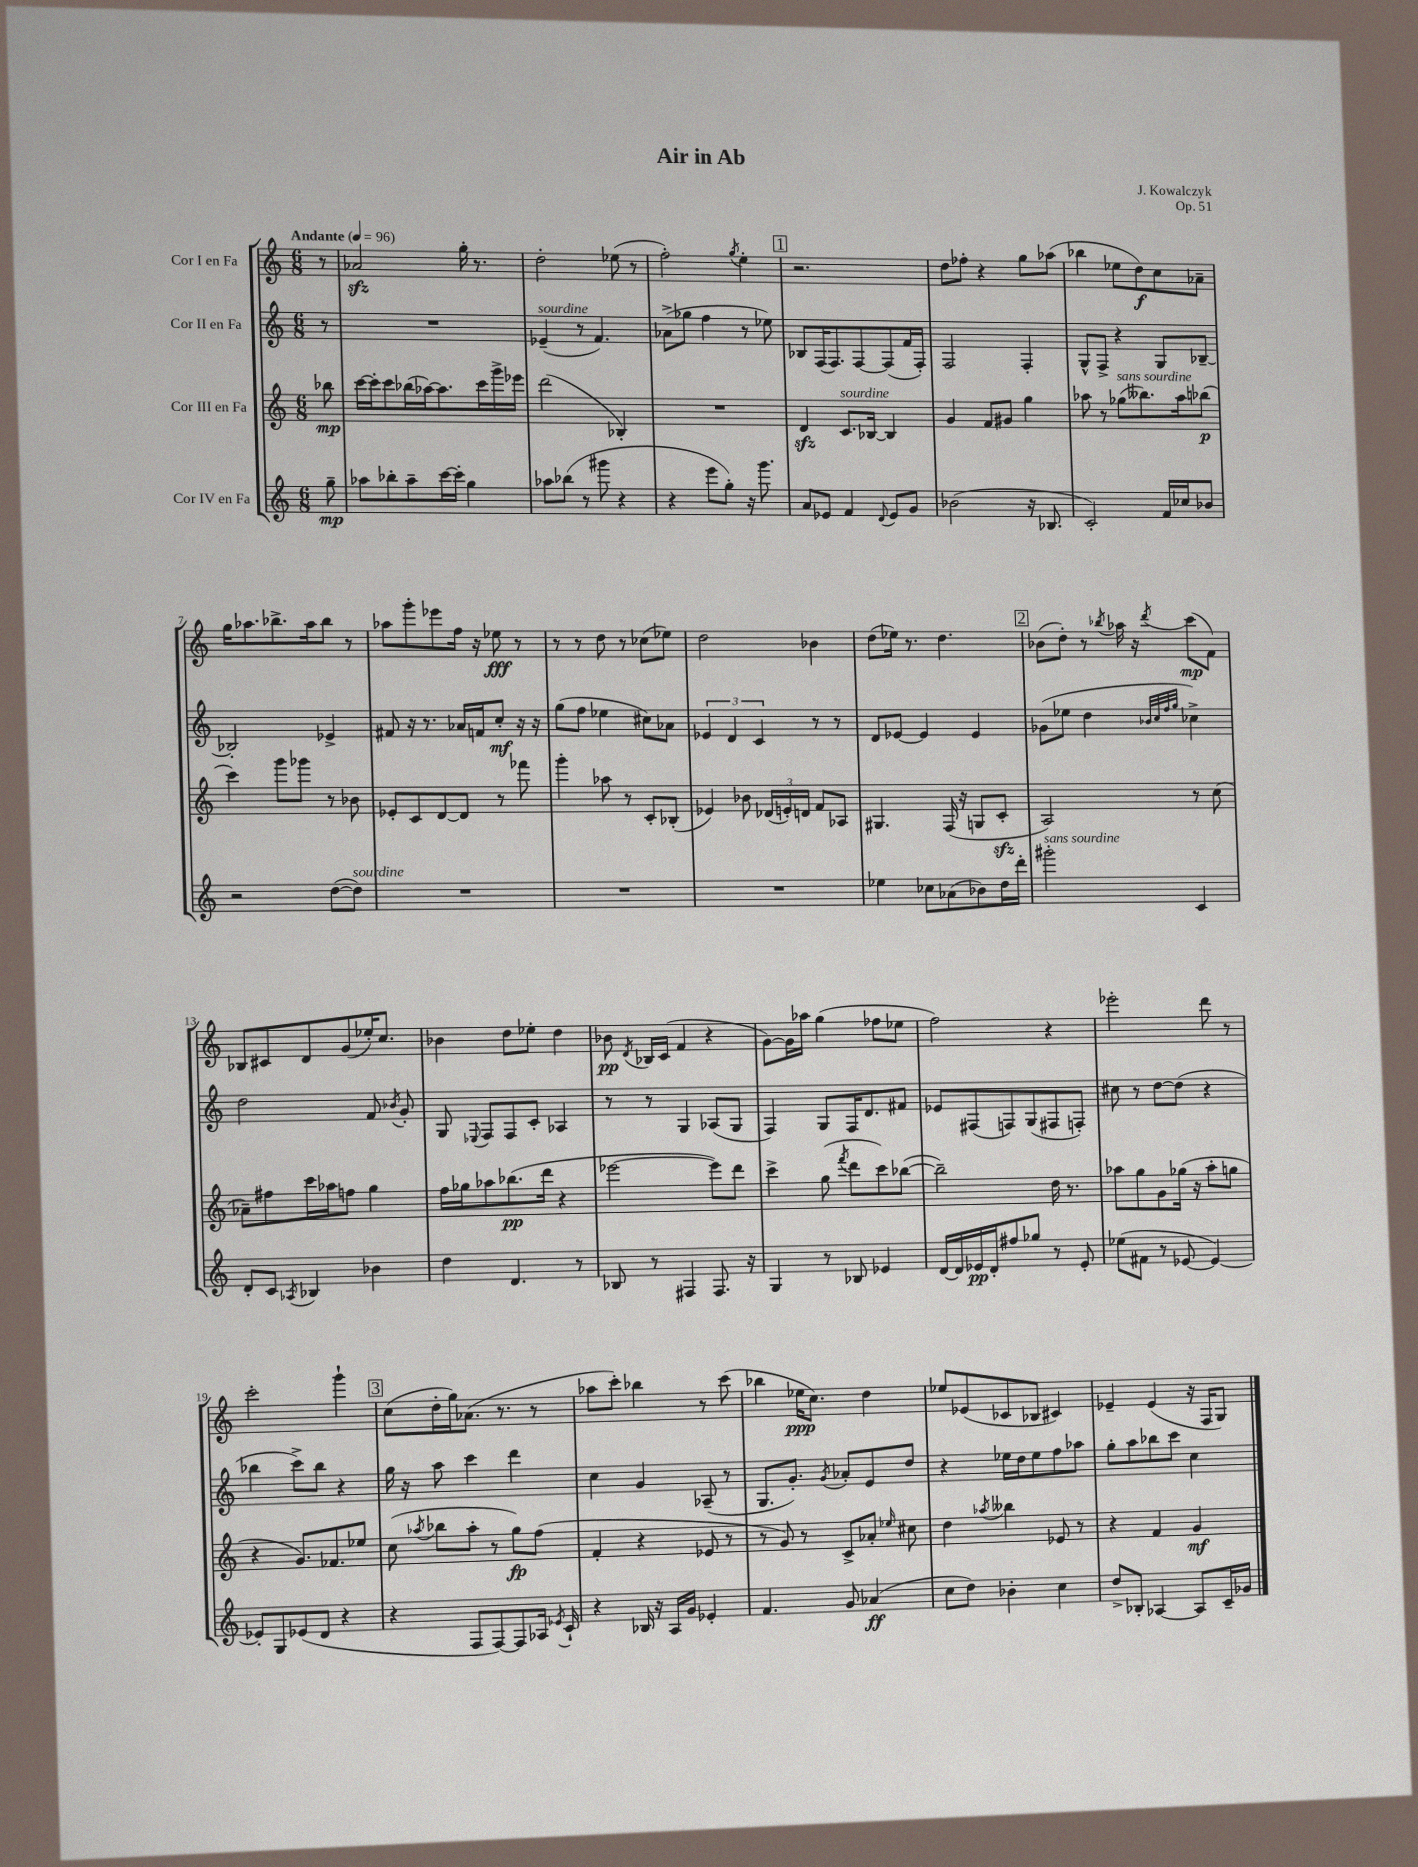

**kern	**dynam	**kern	**dynam	**kern	**dynam	**kern	**dynam
*part4	*part4	*part3	*part3	*part2	*part2	*part1	*part1
*staff4	*staff4	*staff3	*staff3	*staff2	*staff2	*staff1	*staff1
*I"Cor IV en Fa	*	*I"Cor III en Fa	*	*I"Cor II en Fa	*	*I"Cor I en Fa	*
*clefG2	*	*clefG2	*	*clefG2	*	*clefG2	*
*k[]	*	*k[]	*	*k[]	*	*k[]	*
*M6/8	*	*M6/8	*	*M6/8	*	*M6/8	*
*MM96	*	*MM96	*	*MM96	*	*MM96	*
=	=	=	=	=	=	=	=
!	!	!	!	!	!	!LO:TX:a:B:t=Andante	!
8gg~\	mp	8bb-X\	mp	8r	.	8r	.
=1	=1	=1	=1	=1	=1	=1	=1
8aa-X\L	.	[16ccc\LL	.	2.r	.	2a-Xzz/	.
.	.	16ccc'\J]	.	.	.	.	.
8bb-X'\	.	8ccc\	.	.	.	.	.
8aa-~\	.	(16bb-X\L	.	.	.	.	.
.	.	[16aa-X\J)	.	.	.	.	.
[16ccc\L	.	8.aa-\]	.	.	.	.	.
16ccc'\JJ]	.	.	.	.	.	.	.
4gg\	.	.	.	.	.	16gg'\	.
.	.	16ccc\L	.	.	.	8.r	.
.	.	16ggg^\	.	.	.	.	.
.	.	16eee-X\JJ	.	.	.	.	.
=2	=2	=2	=2	=2	=2	=2	=2
!	!	!	!	!LO:TX:a:i:t=sourdine	!	!	!
8aa-X\L	.	(2ddd\	.	(4e-X~/	.	2dd'\	.
(8bb-X\J	.	.	.	.	.	.	.
8r	.	.	.	8r	.	.	.
8ggg#X\	.	.	.	4.f/)	.	.	.
4r	.	4B-X'/)	.	.	.	(8ee-X\	.
.	.	.	.	.	.	8r	.
=3	=3	=3	=3	=3	=3	=3	=3
4r	.	2.r	.	(8a-X^\L	.	2ff'\)	.
.	.	.	.	8gg-X\J	.	.	.
8eee\L	.	.	.	4ff\	.	.	.
8gg'\J)	.	.	.	.	.	.	.
.	.	.	.	.	.	8qgg/	.
16r	.	.	.	8r	.	4ee'\	.
8.ggg\	.	.	.	.	.	.	.
.	.	.	.	8ee-X\)	.	.	.
!!LO:REH:place=s1:t=1
=4	=4	=4	=4	=4	=4	=4	=4
8a/L	.	4dzz/	.	8B-X/L	.	2.r	.
8e-X/J	.	.	.	(16F/K	.	.	.
.	.	.	.	8.F/)	.	.	.
!	!	!LO:TX:a:i:t=sourdine	!	!	!	!	!
4f/	.	8.c/L	.	.	.	.	.
.	.	.	.	[8F/	.	.	.
.	.	[16B-X/Jk	.	.	.	.	.
8qqd/	.	.	.	.	.	.	.
8e-/L	.	4B-/]	.	(8F/]	.	.	.
8g/J	.	.	.	16f/L	.	.	.
.	.	.	.	16F'/JJ)	.	.	.
=5	=5	=5	=5	=5	=5	=5	=5
(2b-X\	.	4g/	.	2F/	.	8dd\L	.
.	.	.	.	.	.	8ff-X'\J	.
.	.	8f/L	.	.	.	4r	.
.	.	8g#X/J	.	.	.	.	.
16r	.	4gg\	.	4F'/	.	8gg\L	.
8.B-X/	.	.	.	.	.	.	.
.	.	.	.	.	.	(8aa-X\J	.
=6	=6	=6	=6	=6	=6	=6	=6
2c'/)	.	8aa-X\	.	8G^^/L	.	4bb-X\	.
.	.	8r	.	8F^/J	.	.	.
!	!	!LO:TX:a:i:t=sans sourdine	!	!	!	!	!
.	.	(8gg-X\L	.	4r	.	8ee-X\L	.
.	.	8.bb--X\)	.	.	.	8dd\)	f
16f/LL	.	.	.	8G/L	.	8cc\	.
16cc-X/J	.	16aa-\k	.	.	.	.	.
8b-X/J	.	(8bb-X\J	p	[8B-X~/J	.	8a-X~\J	.
!!LO:LB:g=z
=7	=7	=7	=7	=7	=7	=7	=7
2r	.	4ccc\)	.	2B-X'/]	.	16gg\KL	.
.	.	.	.	.	.	8.aa-X\	.
.	.	8ggg\L	.	.	.	8.bb-X^\	.
.	.	8ggg-X\J	.	.	.	.	.
.	.	.	.	.	.	16aa-\k	.
([8dd\L	.	8r	.	4e-X^/	.	8bb-\J	.
!LO:TX:a:i:t=sourdine	!	!	!	!	!	!	!
8dd\J])	.	8b-X\	.	.	.	8r	.
=8	=8	=8	=8	=8	=8	=8	=8
2.r	.	8e-X'/L	.	8f#X/	.	8aa-X\L	.
.	.	8c/	.	16r	.	8ggg'\	.
.	.	.	.	8.r	.	.	.
.	.	[8d/	.	.	.	8eee-X\	.
.	.	8d/J]	.	16a-X/LL	.	16ff\Jk	.
.	.	.	.	16fn/J	.	16r	.
.	.	8r	.	8cc'/J	mf	8ee-X\	fff
.	.	8fff-X\	.	16r	.	8r	.
.	.	.	.	16r	.	.	.
=9	=9	=9	=9	=9	=9	=9	=9
2.r	.	4ggg'\	.	(8gg\L	.	8r	.
.	.	.	.	8ff\J	.	8r	.
.	.	8aa-X\	.	4ee-X\	.	8dd\	.
.	.	8r	.	.	.	8r	.
.	.	8c'/L	.	8cc#X\L)	.	(8cc-X\L	.
.	.	(8B-X'/J	.	8a-X\J	.	8ee-X\J)	.
=10	=10	=10	=10	=10	=10	=10	=10
2.r	.	4e-X/)	.	6e-X/	.	2dd\	.
.	.	.	.	6d/	.	.	.
.	.	8b-X\	.	.	.	.	.
.	.	.	.	6c/	.	.	.
.	.	(24d-X/LL	.	.	.	.	.
.	.	24en'/)	.	.	.	.	.
.	.	24dn/JJ	.	.	.	.	.
.	.	8f/L	.	8r	.	4b-X\	.
.	.	8A-X/J	.	8r	.	.	.
=11	=11	=11	=11	=11	=11	=11	=11
4ee-X\	.	4.G#X/	.	8d/L	.	(8dd\L	.
.	.	.	.	[8e-X/J	.	16ee-X\Jk)	.
.	.	.	.	.	.	8.r	.
8cc-X\L	.	.	.	4e-/]	.	.	.
(8a-X\	.	(16F/	.	.	.	4.dd\	.
.	.	16r	.	.	.	.	.
8b-X\)	.	8Gn/L	.	4e-/	.	.	.
16dd\L	.	8czz'/J	.	.	.	.	.
16ddd'\JJ	.	.	.	.	.	.	.
!!LO:REH:place=s1:t=2
=12	=12	=12	=12	=12	=12	=12	=12
!LO:TX:a:i:t=sans sourdine	!	!	!	!	!	!	!
2ggg#X'\	.	2A/)	.	(8g-X\L	.	(8b-X\L	.
.	.	.	.	8ee-X\J	.	8dd'\J)	.
.	.	.	.	4dd\	.	8r	.
.	.	.	.	.	.	8qbb-X/	.
.	.	.	.	.	.	16aa-X\	.
.	.	.	.	.	.	16r	.
.	.	.	.	32qqb-X/LLL	.	.	.
.	.	.	.	32qqcc/	.	.	.
.	.	.	.	32qqff/	.	.	.
.	.	.	.	32qqgg/JJJ	.	8qddd/	.
4c/	.	8r	.	4cc-X^\)	.	(8ccc\L	mp
.	.	(8cc\	.	.	.	8f\J)	.
!!LO:LB:g=z
=13	=13	=13	=13	=13	=13	=13	=13
8d'/L	.	8a-X~\L)	.	2dd\	.	8B-X/L	.
8c/J	.	8ff#X\	.	.	.	8c#X/	.
8qA-X/	.	.	.	.	.	.	.
4B-X/	.	16ccc\L	.	.	.	8d/	.
.	.	16aa-X\J	.	.	.	.	.
.	.	8ffn\J	.	.	.	(8g/	.
4b-X\	.	4gg\	.	8f/	.	16ee-X'/K)	.
.	.	.	.	.	.	8.cc/J	.
.	.	.	.	8qb-X/	.	.	.
.	.	.	.	8g'/	.	.	.
=14	=14	=14	=14	=14	=14	=14	=14
4dd\	.	16ff\LL	.	8G/	.	4b-X\	.
.	.	16gg-X\J	.	.	.	.	.
.	.	.	.	8qqE-X/	.	.	.
.	.	8aa-X\	.	8F/L	.	.	.
4.d/	.	(8.bb-X\	pp	8F/	.	8dd\L	.
.	.	.	.	8c'/J	.	8ee-X'\J	.
.	.	16ddd\Jk	.	.	.	.	.
.	.	4r	.	4A-X/	.	4dd\	.
8r	.	.	.	.	.	.	.
=15	=15	=15	=15	=15	=15	=15	=15
8B-X/	.	[2eee-X\	.	8r	.	8b-X\	pp
.	.	.	.	.	.	8qd/	.
8r	.	.	.	8r	.	16B-X/LL	.
.	.	.	.	.	.	(16c/JJ	.
4F#X/	.	.	.	4G/	.	4f/	.
8.F#/	.	8eee-\L])	.	(8A-X/L	.	4r	.
.	.	8ddd\J	.	8G/J	.	.	.
16r	.	.	.	.	.	.	.
=16	=16	=16	=16	=16	=16	=16	=16
4G/	.	4ccc^\	.	4F/)	.	[8g\L)	.
.	.	.	.	.	.	16g\L]	.
.	.	.	.	.	.	16aa-X\JJ	.
8r	.	(8gg\	.	8G/L	.	(4gg\	.
.	.	8qfff/	.	.	.	.	.
8B-X/	.	8ddd\L	.	16F/K	.	.	.
.	.	.	.	8.d/	.	.	.
4e-X/	.	8ccc\)	.	.	.	8ff-X\L	.
.	.	([8bb-X\J	.	8f#X/J	.	8ee-X\J	.
=17	=17	=17	=17	=17	=17	=17	=17
[16d/LL	.	2bb-~\])	.	8e-X/L	.	2ff\)	.
16d/]	.	.	.	.	.	.	.
16e-X/	pp	.	.	(8F#X/	.	.	.
16d'/J	.	.	.	.	.	.	.
8ff#X/	.	.	.	8Fn/)	.	.	.
8gg-X/J	.	.	.	(8G/	.	.	.
8r	.	16dd\	.	8F#X/	.	4r	.
.	.	8.r	.	.	.	.	.
8e-'/	.	.	.	8Fn'/J)	.	.	.
=18	=18	=18	=18	=18	=18	=18	=18
(8ee-X\L	.	8aa-X\L	.	8cc#X\	.	2eee-X'\	.
8f#X\J	.	8gg\	.	8r	.	.	.
8r	.	8g\	.	[8dd\L	.	.	.
[8e-X/	.	(16gg-X\Jk	.	(8dd\J]	.	.	.
.	.	16r	.	.	.	.	.
4e-/_)	.	8aa-'\L	.	4r	.	8ddd\	.
.	.	8ggn\J	.	.	.	8r	.
!!LO:LB:g=z
=19	=19	=19	=19	=19	=19	=19	=19
8e-X'/L]	.	4r	.	4bb-X\	.	2ccc'\	.
8G/	.	.	.	.	.	.	.
(8e-X/	.	8.g/L)	.	8ccc^\L)	.	.	.
8d/J	.	.	.	8bb-\J	.	.	.
.	.	8.f-X/	.	.	.	.	.
4r	.	.	.	4r	.	4ggg`\	.
.	.	8ee-X/J	.	.	.	.	.
!!LO:REH:place=s1:t=3
=20	=20	=20	=20	=20	=20	=20	=20
4r	.	(8cc\	.	16gg\	.	(8cc\L	.
.	.	.	.	16r	.	.	.
.	.	8qaa-X/	.	.	.	.	.
.	.	8bb-X\L	.	8aa\	.	16dd'\L	.
.	.	.	.	.	.	16gg\J)	.
8F/L	.	8aa-'\J	.	4ccc\	.	(8.a-X\J	.
[8F/)	.	8r	.	.	.	.	.
.	.	.	.	.	.	8.r	.
8F/]	.	8gg\L)	fp	4ddd\	.	.	.
16A-X/Jk	.	(8ff\J	.	.	.	8r	.
8qe-X/	.	.	.	.	.	.	.
16c`/	.	.	.	.	.	.	.
=21	=21	=21	=21	=21	=21	=21	=21
4r	.	4f'/	.	4cc\	.	8aa-X\L	.
.	.	.	.	.	.	8ccc'\J)	.
16B-X/	.	4r	.	4g/	.	4bb-X\	.
16r	.	.	.	.	.	.	.
16A/LL	.	.	.	.	.	.	.
16g/JJ	.	.	.	.	.	.	.
4e-X'/	.	8e-X/	.	(8A-X~/	.	8r	.
.	.	8r	.	8r	.	(8ccc\	.
=22	=22	=22	=22	=22	=22	=22	=22
4.f/	.	8r	.	8.G/L	.	4bb-X\	.
.	.	8g/)	.	.	.	.	.
.	.	.	.	8.g'/J)	.	.	.
.	.	8r	.	.	.	16ee-X\KL	ppp
.	.	.	.	.	.	8.cc\J)	.
.	.	.	.	8qg/	.	.	.
8g/	.	8c^/L	.	8a-X'/L	.	.	.
(4a-X/	ff	8a-X'/J	.	8e/	.	4dd\	.
.	.	16qqee-X/	.	.	.	.	.
.	.	8cc#X\	.	8dd/J	.	.	.
=23	=23	=23	=23	=23	=23	=23	=23
8cc\L	.	4dd\	.	4r	.	8ee-X/L	.
8dd\J)	.	.	.	.	.	(8e-X/	.
.	.	8qaa-X/	.	.	.	.	.
4b-X'\	.	4bb--X\	.	16ee-X\LL	.	8c-X/	.
.	.	.	.	16dd\J	.	.	.
.	.	.	.	8ee-\	.	8B-X/J	.
4cc\	.	8e-X/	.	8ff\	.	4c#X/)	.
.	.	8r	.	8aa-X\J	.	.	.
=24	=24	=24	=24	=24	=24	=24	=24
8dd^/L	.	4r	.	8gg'\L	.	4e-X~/	.
8B-X'/J	.	.	.	8aa\	.	.	.
[4A-X/	.	4f/	.	8bb-X\	.	(4e-/	.
.	.	.	.	8ccc\J	.	.	.
8A-/L]	.	4g/	mf	4cc\	.	16r	.
.	.	.	.	.	.	16F/KL	.
16c~/L	.	.	.	.	.	8G/J)	.
16g-X/JJ	.	.	.	.	.	.	.
==	==	==	==	==	==	==	==
*-	*-	*-	*-	*-	*-	*-	*-
